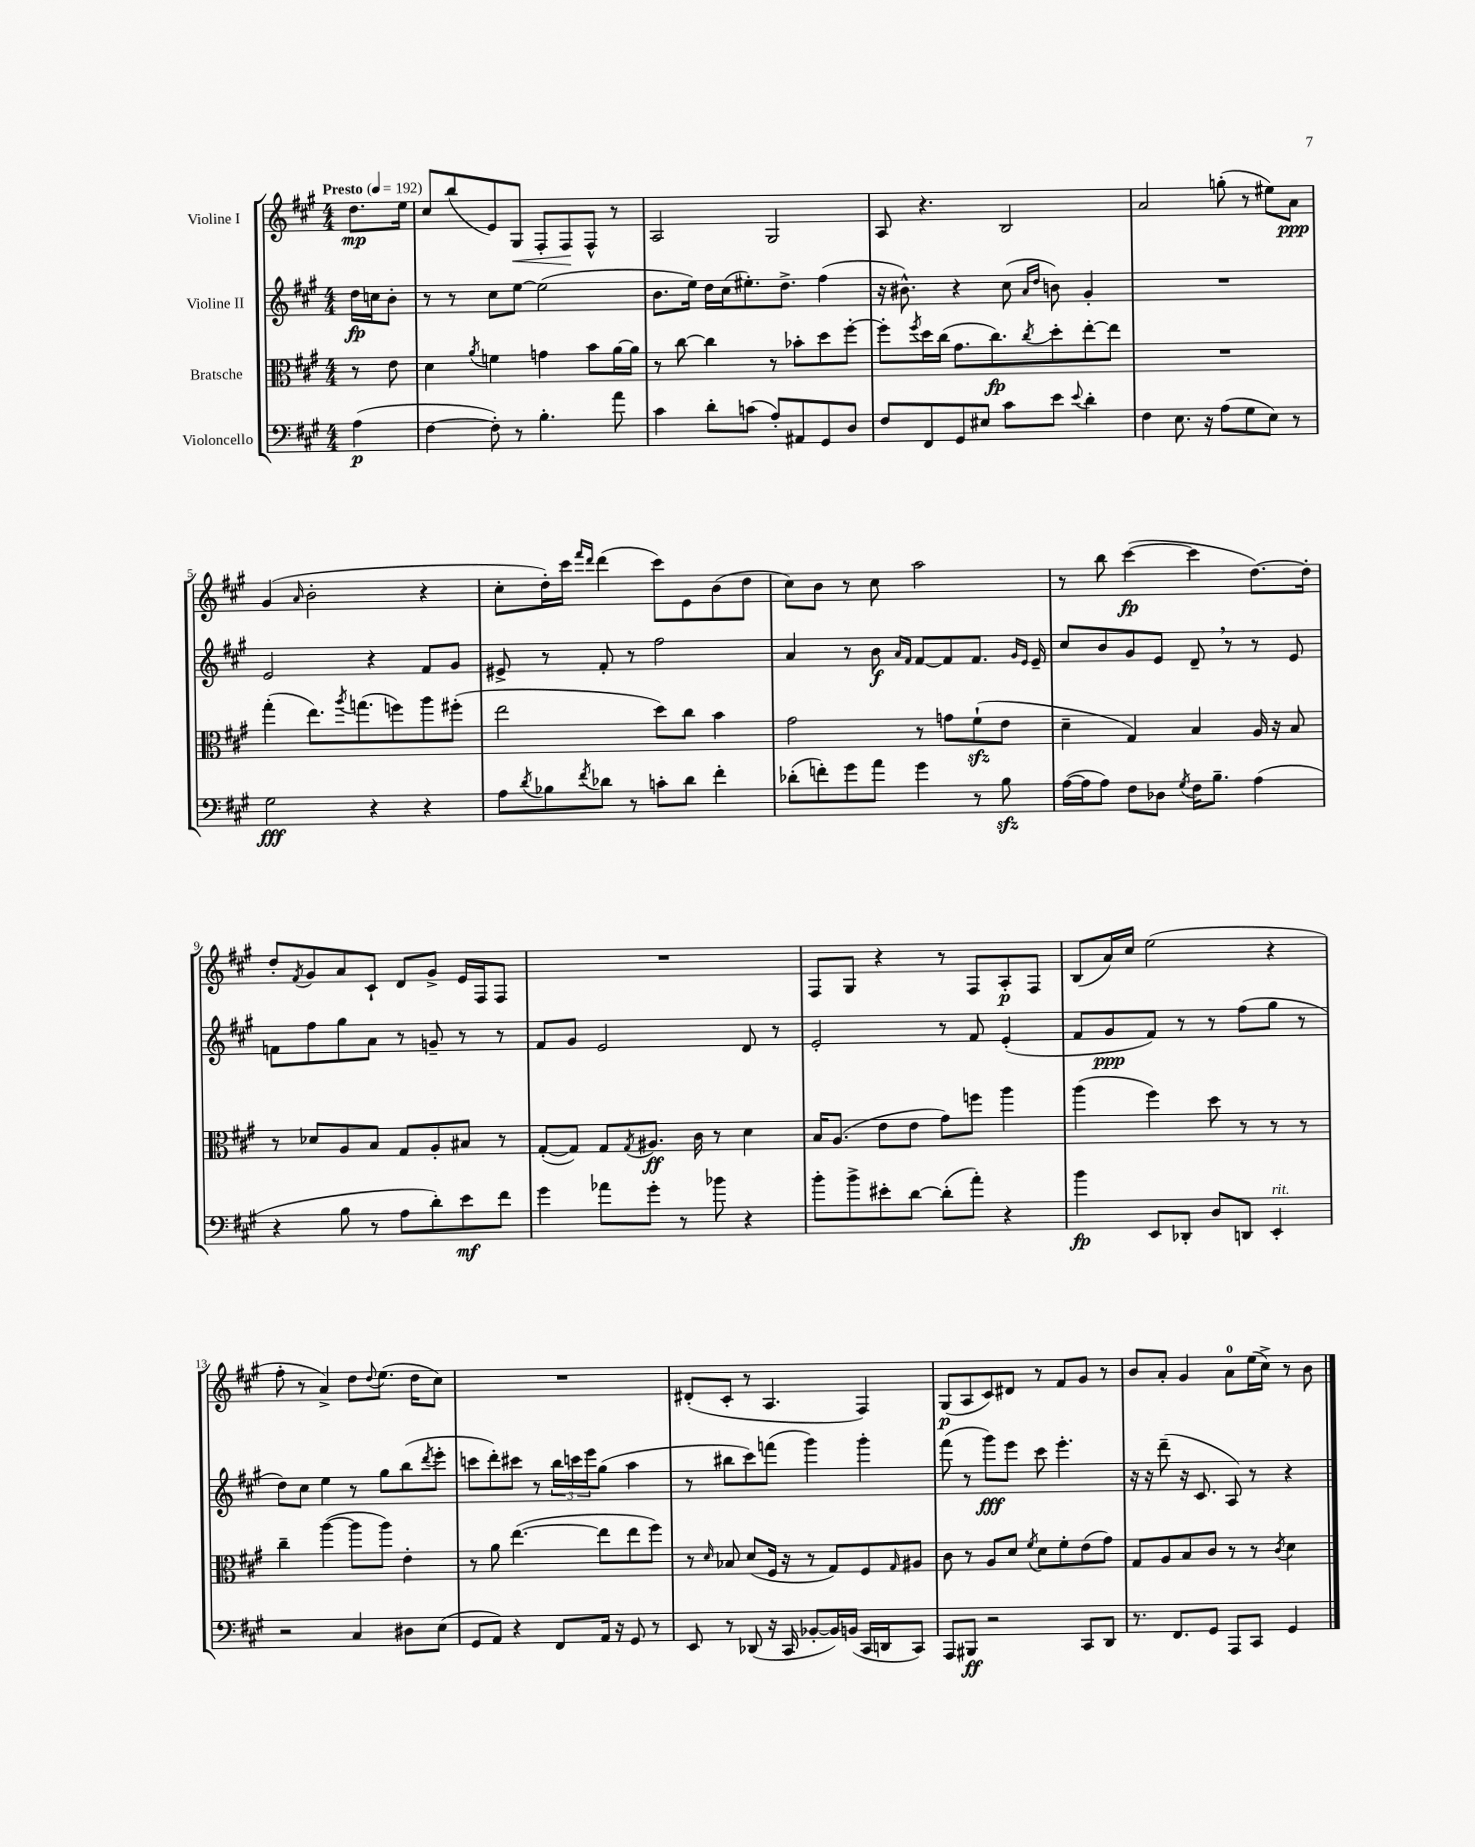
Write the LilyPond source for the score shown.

<<
\new StaffGroup <<
\new Staff = "s0" \with { instrumentName = "Violine I" } {
    \clef treble \key a \major \numericTimeSignature \time 4/4 \partial 4 \tempo "Presto" 4 = 192
    d''8.\mp e''16 |
    cis''8 b''8( e'8) gis8\< fis8-. fis8\! fis8-^ r8 |
    a2 gis2 |
    a8 r4. b2 |
    a'2 g''8-.( r8 eis''8) a'8\ppp |
    gis'4( \grace { a'16 } b'2-. r4 |
    cis''8-. d''16-.) cis'''16 \grace { fis'''16 d'''16 } d'''4( cis'''8) e'8 b'8( d''8 |
    cis''8) b'8 r8 cis''8 a''2 |
    r8 b''8 cis'''4~\fp( cis'''4 d''8.~) d''16-. |
    d''8-. \acciaccatura { fis'8 } gis'8 a'8 cis'8-! d'8 gis'8-> e'16 fis16 fis8 |
    R1 |
    fis8 gis8 r4 r8 fis8 a8-.\p fis8 |
    b8( a'16) cis''16 e''2( r4 |
    fis''8-. r8 a'4->) d''8 \appoggiatura { d''8 } e''8.( d''16 cis''8) |
    R1 |
    dis'8-.( cis'8-. r8 a4. fis4) |
    gis8\p( a8 cis'8) dis'8 r8 fis'8 gis'8 r8 |
    b'8 a'8-. gis'4 a'8-0 e''16( cis''16->) r8 b'8 \bar "|." |
}
\new Staff = "s1" \with { instrumentName = "Violine II" } {
    \clef treble \key a \major \numericTimeSignature \time 4/4 \partial 4
    d''16\fp c''16 b'8-. |
    r8 r8 cis''8 e''8~ e''2( |
    b'8. e''16) d''16 cis''16( eis''8.-.) d''8.-> fis''4( |
    r16 bis'8.-^) r4 cis''8( \grace { a'16 d''16 } b'8) gis'4-. |
    R1 |
    e'2 r4 fis'8 gis'8 |
    eis'8-> r8 fis'8-. r8 fis''2 |
    a'4 r8 b'8\f \grace { a'16 fis'16 } fis'8~ fis'8 fis'8. \grace { gis'16 e'16 } e'16-- |
    cis''8 b'8 gis'8 e'8 d'8-- \breathe r8 r8 e'8 |
    f'8 fis''8 gis''8 a'8 r8 g'8-- r8 r8 |
    fis'8 gis'8 e'2 d'8 r8 |
    e'2-. r8 fis'8 e'4-.( |
    fis'8 gis'8\ppp fis'8) r8 r8 fis''8( gis''8 r8 |
    d''8) cis''8 e''4 r8 gis''8 b''8( \acciaccatura { d'''8 } e'''8-. |
    c'''8 d'''8-.) cis'''8 r8 \tuplet 3/2 { b''16 c'''16 e'''16 } gis''8( a''4 |
    r8 bis''8 cis'''8) f'''8( gis'''4) gis'''4-. |
    fis'''8( r8 gis'''8\fff) e'''8 cis'''8 e'''4.-. |
    r16 r16 d'''8--( r16 cis'8. a8) r8 r4 \bar "|." |
}
\new Staff = "s2" \with { instrumentName = "Bratsche" } {
    \clef alto \key a \major \numericTimeSignature \time 4/4 \partial 4
    r8 e'8 |
    d'4 \acciaccatura { a'8 } f'4 g'4 b'8 a'16~ a'16 |
    r8 cis''8~ cis''4 r8 bes'8-. d''8 fis''8~-. |
    fis''8-. \acciaccatura { fis''8 } d''16 cis''16( gis'8. cis''8.\fp) \acciaccatura { cis''8 } d''8-. e''8~-. e''8 |
    R1 |
    gis''4-.( e''8.) \acciaccatura { a''8 } g''8.( f''8) a''8 fis''8-.( |
    e''2 d''8) cis''8 b'4 |
    gis'2 r8 g'8 fis'8-!\sfz( e'8 |
    d'4-- gis4) b4 a16 r16 b8 |
    r8 des'8 a8 b8 gis8 a8-. bis8 r8 |
    gis8~-.( gis8) gis8 \acciaccatura { gis8 } ais8.\ff cis'16 r8 d'4 |
    b16 a8.( e'8 e'8 gis'8) f''8 a''4 |
    a''4( fis''4) d''8 r8 r8 r8 |
    cis''4-- a''4~( a''8 a''8) e'4-. |
    r8 a'8 e''4.~( e''8 e''8 fis''8) |
    r8 \grace { d'16 } bes8 d'8( fis16 r16 r8 gis8) fis8 \grace { gis16 } ais8 |
    cis'8 r8 a8 d'8 \acciaccatura { fis'8 } d'8 fis'8-. e'8( gis'8) |
    gis8 a8 b8 cis'8 r8 r8 \acciaccatura { cis'8 } d'4 \bar "|." |
}
\new Staff = "s3" \with { instrumentName = "Violoncello" } {
    \clef bass \key a \major \numericTimeSignature \time 4/4 \partial 4
    a4\p( |
    fis4~ fis8-.) r8 b4.-. a'8 |
    cis'4 d'8-. c'8( a8-.) ais,8 gis,8 d8 |
    fis8 fis,8 gis,8 eis8 cis'8 e'8 \appoggiatura { e'8 } d'4-. |
    fis4 e8. r16 a8( gis8 e8) r8 |
    gis2\fff r4 r4 |
    a8 \acciaccatura { d'8 } bes8 \acciaccatura { fis'8 } des'8 r8 c'8-. des'8 fis'4-. |
    des'8-.( f'8-.) gis'8 a'8 gis'4 r8 b8\sfz |
    a16~( a16 a8) fis8 des8 \acciaccatura { gis8 } fis16 b8.-- a4( |
    r4 b8 r8 a8 d'8-.) e'8\mf fis'8 |
    gis'4 aes'8 gis'8-. r8 bes'8 r4 |
    b'8-. b'8-> eis'8-. d'8~ d'8-.( a'8-.) r4 |
    b'4\fp e,8 des,8-. d8 d,8 e,4-.^\markup { \italic "rit." } |
    r2 cis4 dis8 e8( |
    gis,8 a,8) r4 fis,8 a,16 r16 gis,8 r8 |
    e,8 r8 des,8( r16 cis,16 bes,8~-. bes,16) b,16( cis,16 d,16 cis,8) |
    a,,8 bis,,8\ff r2 cis,8 d,8 |
    r8. fis,8. gis,8 a,,8 cis,8 gis,4 \bar "|." |
}
>>
>>
